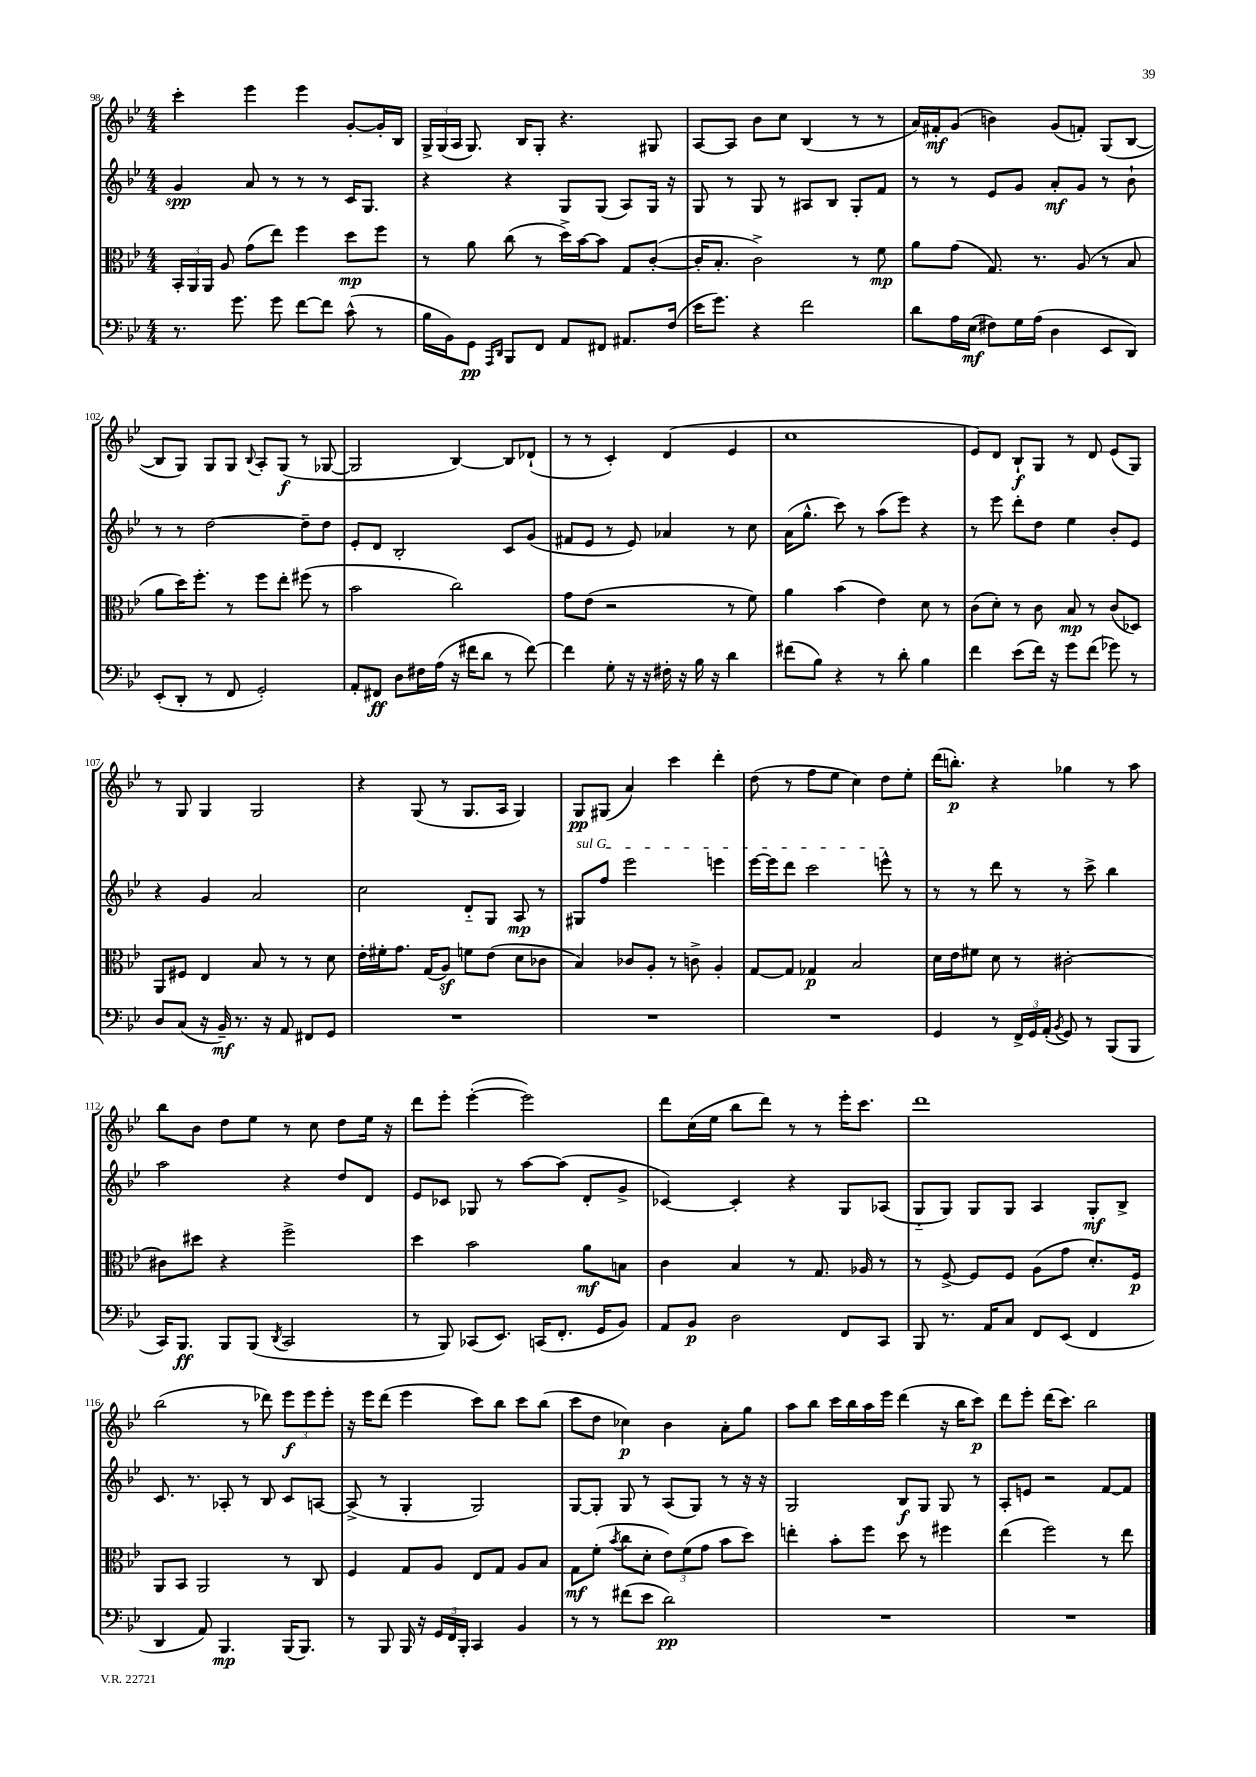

**kern	**kern	**kern	**kern
*staff4	*staff3	*staff2	*staff1
*clefF4	*clefC3	*clefG2	*clefG2
*k[b-e-]	*k[b-e-]	*k[b-e-]	*k[b-e-]
*M4/4	*M4/4	*M4/4	*M4/4
8.r	24BB-'	4g	4ccc'
.	24AA	.	.
.	24AA	.	.
.	8A	.	.
8.g	.	.	.
.	(8g	8a	4eee-
8g	8ee-)	8r	.
[8f	4ff	8r	4eee-
8f]	.	8r	.
(8c^^	8dd	16c	[8g'
.	.	8.G	.
8r	8ff	.	16g']
.	.	.	16B-
=	=	=	=
16B-	8r	4r	24G^
.	.	.	(24G
16BB-)	.	.	.
.	.	.	24A
8GG	8a	.	8.G)
16qqAAA	.	.	.
16qqDD	.	.	.
8BBB-	(8cc	4r	.
.	.	.	16B-
8FF	8r	.	8G'
8AA	16dd^)	8G	4.r
.	[16b-	.	.
8FF#	8b-]	(8G	.
8.AA#	8G	8A)	.
.	([8c'	16G	8G#
(16F	.	16r	.
=	=	=	=
16e-	16c']	8G	[8A
8.g)	8.B-'	.	.
.	.	8r	8A]
4r	2c^)	8G	8b-
.	.	8r	8cc
2f	.	8A#	(4B-
.	.	8B-	.
.	8r	8G'	8r
.	8f	8f	8r
=	=	=	=
8d	8a	8r	16a)
.	.	.	16f#'
16A	(8g	8r	(8g
(16E-	.	.	.
8F#)	8.G)	8e-	4b)
16G	.	8g	.
(16A	8.r	.	.
4D	.	8a'	(8g
.	(8A	8g	8f')
8EE-	8r	8r	(8G
8DD)	8B-	8b-`	[8B-
=	=	=	=
(8EE-'	8a	8r	8B-]
8DD'	16dd)	8r	8G)
.	8.ff'	.	.
8r	.	[2dd	8G
8FF	8r	.	8G
.	.	.	8qqB-
2GG')	8ff	.	8A'
.	8ee-'	.	(8G
.	(8ff#	8dd~]	8r
.	8r	8dd	[8G-
=	=	=	=
8AA'	2b-	8e-'	2G-]
8FF#	.	8d	.
8D	.	2B-'	.
16F#	.	.	.
(16A	.	.	.
16r	2cc)	.	[4B-)
16f#	.	.	.
8d	.	.	.
8r	.	8c	8B-]
[8f#)	.	(8g	(8d-`
=	=	=	=
4f#]	8g	8f#	8r
.	(8e-	8e-	8r
8G'	2r	8r	4c')
16r	.	8e-)	.
16r	.	.	.
16F#'	.	4a-	(4d
16r	.	.	.
16B-	.	.	.
16r	.	.	.
4d	8r	8r	4e-
.	8f)	8cc	.
=	=	=	=
(8f#	4a	(16a	1cc
.	.	8.gg^^	.
8B-)	.	.	.
4r	(4b-	8ccc)	.
.	.	8r	.
8r	4e-)	(8aa	.
8d'	.	8eee-)	.
4B-	8d	4r	.
.	8r	.	.
=	=	=	=
4f	(8c	8r	8e-)
.	8d')	8eee-	8d
(8e-	8r	8ddd'	8B-`
16f)	8c	8dd	8G
16r	.	.	.
8g	8B-	4ee-	8r
(8f	8r	.	8d
8g-)	(8c	8b-'	(8e-
8r	8D-)	8e-	8G)
=	=	=	=
8D	8AA	4r	8r
(8C	8F#	.	8G
16r	4E-	4g	4G
16BB-~)	.	.	.
8.r	.	.	.
.	8B-	2a	2G
16r	.	.	.
8AA	8r	.	.
8FF#	8r	.	.
8GG	8d	.	.
=	=	=	=
1r	16e-'	2cc	4r
.	16f#'	.	.
.	8.g	.	.
.	.	.	(8G
.	(16G	.	.
.	8A)	.	8r
.	8f	8d'~	8.G
.	(8e-	8G	.
.	.	.	16A
.	8d	8A	4G)
.	8c-	8r	.
=	=	=	=
1r	4B-)	8G#	8G
.	.	8ff	(8G#
.	8c-	2eee-	4a)
.	8A'	.	.
.	8r	.	4ccc
.	8c^	.	.
.	4A'	4eee	4ddd'
=	=	=	=
1r	[8G	[16eee-	(8dd
.	.	16eee-]	.
.	8G]	8ddd	8r
.	4G-	2ccc	8ff
.	.	.	8ee-
.	2B-	.	4cc)
.	.	8eee^^	8dd
.	.	8r	8ee-'
=	=	=	=
4GG	16d	8r	(16ddd
.	16e-	.	8.bb')
.	8f#	8r	.
8r	8d	8ddd	4r
24FF^	8r	8r	.
24GG	.	.	.
(24AA'	.	.	.
8qBB-	.	.	.
8GG)	[2c#'	8r	4gg-
8r	.	8ccc^	.
(8BBB-	.	4bb-	8r
8BBB-	.	.	8aa
=	=	=	=
16CC)	8c#]	2aa	8bb-
8.BBB-	.	.	.
.	8dd#	.	8b-
8BBB-	4r	.	8dd
(8BBB-	.	.	8ee-
8qDD	.	.	.
2CC	2ff^	4r	8r
.	.	.	8cc
.	.	8dd	8dd
.	.	8d	16ee-
.	.	.	16r
=	=	=	=
8r	4dd	8e-	8ddd
8BBB-)	.	8c-	8eee-'
(8CC-	2b-	8G-	([4eee-'
8.EE-)	.	8r	.
.	.	[8aa	2eee-])
(16CC	.	.	.
8.FF'	.	(8aa]	.
.	8a	8d'	.
16GG	.	.	.
8BB-)	8B	8g^	.
=	=	=	=
8AA	4c	[4c-)	8ddd
8BB-	.	.	(16cc
.	.	.	16ee-
2D	4B-	4c-']	8bb-
.	.	.	8ddd)
.	8r	4r	8r
.	8.G	.	8r
8FF	.	8G	16eee-'
.	16A-	.	8.ccc
8CC	8r	(8A-	.
=	=	=	=
8BBB-	8r	8G'~	1ddd
8.r	[8F^	8G)	.
.	8F]	8G	.
16AA	.	.	.
8C	8F	8G	.
8FF	(8A	4A	.
(8EE-	8g	.	.
4FF	8.d')	8G'	.
.	.	8B-^	.
.	16F	.	.
=	=	=	=
4DD	8AA	8.c	(2bb-
.	8BB-	.	.
.	.	8.r	.
8AA)	2AA	.	.
4.BBB-	.	8A-'	.
.	.	8r	8r
.	.	8B-	8ddd-)
(16BBB-	8r	8c	12eee-
8.BBB-)	.	.	.
.	.	.	12eee-
.	8C	[8A	.
.	.	.	12eee-'
=	=	=	=
8r	4F	(8A^]	16r
.	.	.	16eee-
8BBB-	.	8r	(8ddd
16BBB-	8G	4G'	4eee-
16r	.	.	.
24GG	8A	.	.
24FF	.	.	.
24BBB-'	.	.	.
4CC	8E-	2G)	8ccc)
.	8G	.	8bb-
4BB-	8A	.	8ccc
.	8B-	.	(8bb-
=	=	=	=
8r	8G	[8G	8ccc
8r	(8f'	8G']	8dd
.	8qb-	.	.
(8f#	8cc	8G	4cc-)
8e-	8d'	8r	.
2d)	12e-)	(8A	4b-
.	(12f	.	.
.	.	8G)	.
.	12g	.	.
.	8b-	8r	8a'
.	8dd)	16r	8gg
.	.	16r	.
=	=	=	=
1r	4ee'	2G	8aa
.	.	.	8bb-
.	8b-'	.	16ccc
.	.	.	16bb-
.	8ff	.	16aa
.	.	.	16eee-
.	8dd	8B-	(4ddd
.	8r	8G	.
.	4ff#	8G	16r
.	.	.	16bb-
.	.	8r	8ccc)
=	=	=	=
1r	(4ee-	8A'	8ddd
.	.	8e	8eee-'
.	2ff)	2r	(16ddd
.	.	.	8.ccc)
.	.	.	2bb-
.	8r	[8f	.
.	8ee-	8f]	.
==	==	==	==
*-	*-	*-	*-
